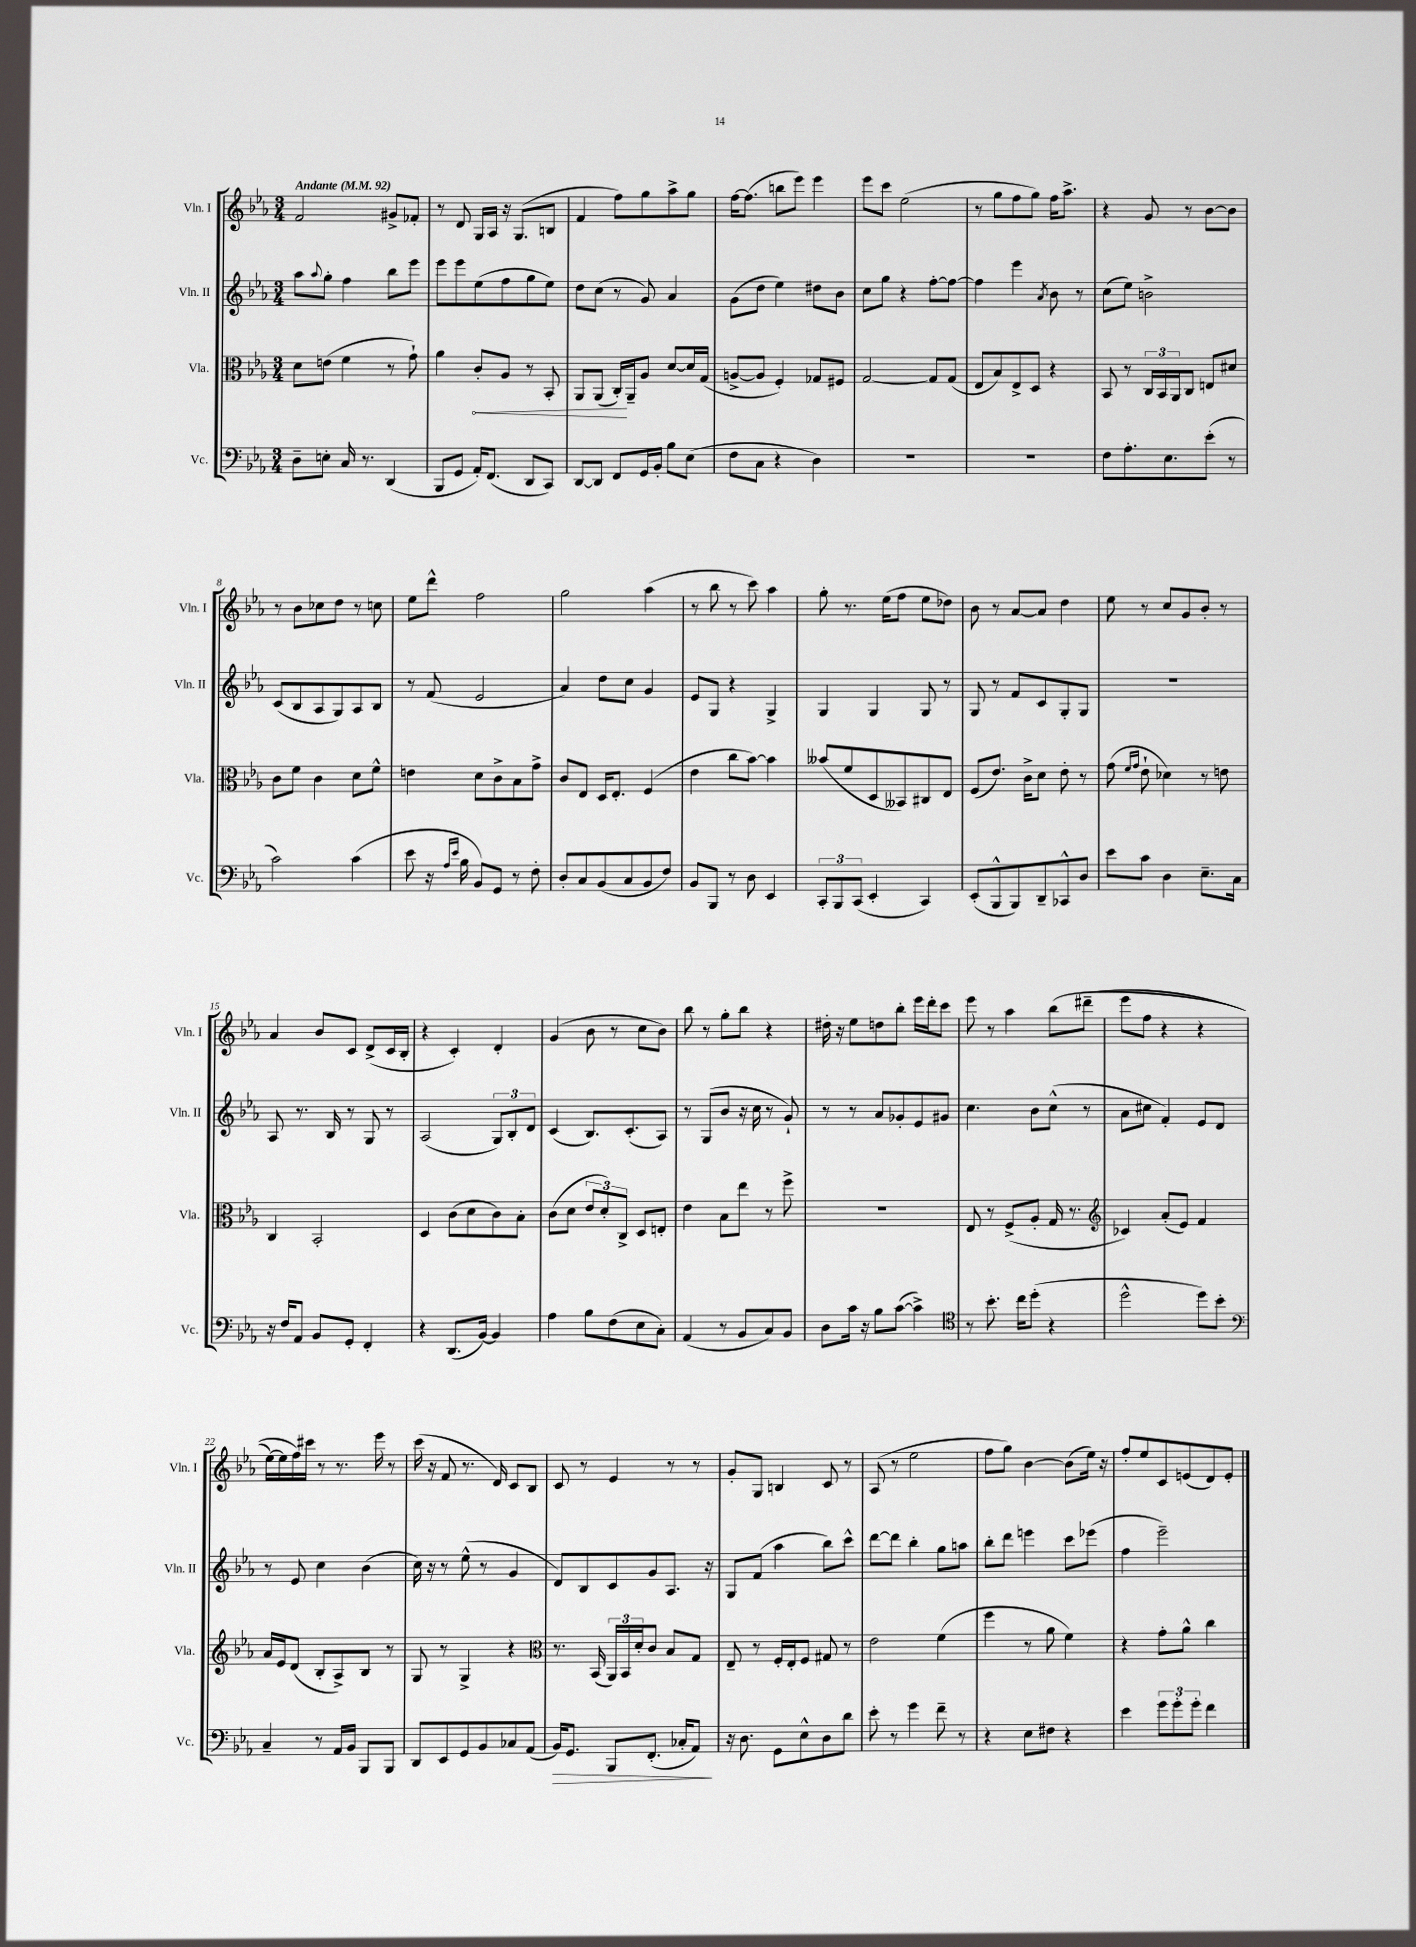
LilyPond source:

<<
\new StaffGroup <<
\new Staff = "s0" \with { instrumentName = "Vln. I" shortInstrumentName = "Vln. I" } {
    \clef treble \key ees \major \numericTimeSignature \time 3/4 \tempo "Andante" 4 = 92
    f'2 gis'8-> fes'8-. |
    r8 d'8 g16 aes16 r16 g8.( b8 |
    f'4 f''8) g''8 aes''8-> g''8 |
    f''16~ f''8.( b''8 ees'''8) ees'''4 |
    ees'''8 c'''8 ees''2( |
    r8 g''8 f''8 g''8) f''16 aes''8.-> |
    r4 g'8 r8 bes'8~ bes'8 |
    r8 bes'8 ces''8 d''8 r8 c''8 |
    ees''8 d'''8-^ f''2 |
    g''2 aes''4( |
    r8 bes''8 r8 c'''8) aes''4 |
    g''8-. r8. ees''16( f''8 ees''8 des''8) |
    bes'8 r8 aes'8~ aes'8 d''4 |
    ees''8 r8 c''8 g'8 bes'8-. r8 |
    aes'4 bes'8 c'8 d'8->( c'16 bes16-. |
    r4 c'4-.) d'4-. |
    g'4( bes'8 r8 c''8 bes'8) |
    bes''8 r8 g''8-. bes''8 r4 |
    dis''16-. r16 ees''8 d''8 bes''8-. ees'''16 d'''16-. c'''8 |
    ees'''8 r8 aes''4 bes''8\( dis'''8--( |
    ees'''8 f''8 r4 r4 |
    ees''16~) ees''16 f''16\) cis'''16 r8 r8. ees'''16 r8 |
    c'''16( r16 f'8 r8. d'16) c'8 bes8 |
    c'8 r8 ees'4 r8 r8 |
    g'8-. g8 b4 c'8 r8 |
    aes8( r8 ees''2 |
    f''8 g''8) bes'4~ bes'8( ees''16) r16 |
    f''8-. ees''8 c'8 e'8( d'8) e'8-. \bar "|." |
}
\new Staff = "s1" \with { instrumentName = "Vln. II" shortInstrumentName = "Vln. II" } {
    \clef treble \key ees \major \numericTimeSignature \time 3/4
    aes''8 \appoggiatura { aes''8 } g''8-. f''4 bes''8 ees'''8 |
    ees'''8 ees'''8 ees''8( f''8 g''8 ees''8) |
    d''8 c''8( r8 g'8) aes'4 |
    g'8( d''8 ees''4) dis''8 bes'8 |
    c''8 g''8 r4 f''8~-. f''8~ |
    f''4 ees'''4 \acciaccatura { aes'8 } bes'8 r8 |
    c''8( ees''8) b'2-> |
    c'8( bes8 aes8 g8) aes8 bes8 |
    r8 f'8( ees'2 |
    aes'4) d''8 c''8 g'4 |
    ees'8 g8 r4 g4-> |
    g4 g4 g8 r8 |
    g8 r8 f'8 c'8 g8-. g8 |
    R2. |
    aes8 r8. bes16 r8 g8 r8 |
    aes2( \tuplet 3/2 { g8) bes8-. d'8 } |
    c'4( bes8.) c'8.-.( aes8) |
    r8 g8( bes'8 r16 c''16 r8 g'8-!) |
    r8 r8 aes'8 ges'8-. ees'8 gis'8 |
    c''4. bes'8 c''8-^( r8 |
    aes'8 cis''8 f'4-.) ees'8 d'8 |
    r8 ees'8 c''4 bes'4( |
    c''16) r16 r8 ees''8-^( r8 g'4 |
    d'8) bes8 c'8 g'8 aes8. r16 |
    g8 f'8( aes''4 bes''8) c'''8-^ |
    d'''8~ d'''8 bes''4-. g''8 a''8 |
    bes''8-. d'''8 e'''4 c'''8 ees'''8( |
    f''4 ees'''2--) \bar "|." |
}
\new Staff = "s2" \with { instrumentName = "Vla." shortInstrumentName = "Vla." } {
    \clef alto \key ees \major \numericTimeSignature \time 3/4
    d'8 e'8( f'4 r8 g'8-!) |
    aes'4 \once \override Hairpin.circled-tip = ##t c'8-.\< aes8 r8 bes,8-. |
    aes,8 aes,8( c16-.\!) aes,16-- aes8 d'8~ d'16 g16( |
    a8~-> a8 f4-.) ges8 fis8 |
    g2~ g8 g8( |
    ees8 bes8) ees8-> d8 r4 |
    bes,8 r8 \tuplet 3/2 { c16 bes,16 aes,16 } c8 e8 dis'8 |
    c'8 f'8 c'4 d'8 f'8-^ |
    e'4 d'8 c'8-> bes8 g'8-> |
    c'8 ees8 d16 ees8.-. f4( |
    ees'4 c''8 bes'8~) bes'4 |
    beses'8( f'8 d8 beses,8) cis8 ees8 |
    f8( ees'8.) c'16-> d'8 ees'8-. r8 |
    g'8( \grace { f'16 g'16 } ees'8-! des'4) r8 e'8 |
    c4 bes,2-. |
    d4 c'8( d'8 c'8) bes8-. |
    c'8( d'8 \tuplet 3/2 { ees'8 d'8-.) c8-> } d8 e8-. |
    ees'4 bes8 ees''8 r8 f''8-> |
    R2. |
    ees8 r8 f8->( aes8-. g16 r8. |
    \clef treble ces'4) aes'8-.( ees'8) f'4 |
    aes'16 ees'16 d'8( bes8-. aes8->) bes8 r8 |
    g8 r8 g4-> r4 |
    \clef alto r8. bes,16( \tuplet 3/2 { aes,16) bes,16 d'16-. } c'8 bes8 g8 |
    ees8-- r8 f16-. ees16-. f8 gis8 r8 |
    ees'2 f'4( |
    f''4 r8 aes'8 f'4) |
    r4 g'8-. aes'8-^ c''4 \bar "|." |
}
\new Staff = "s3" \with { instrumentName = "Vc." shortInstrumentName = "Vc." } {
    \clef bass \key ees \major \numericTimeSignature \time 3/4
    d8-- e8-. c16 r8. d,4( |
    bes,,8 g,8 aes,16-.) f,8.( d,8 c,8) |
    d,8~ d,8 f,8 g,16 bes,16-. bes8 ees8( |
    f8 c8 r4 d4) |
    R2. |
    R2. |
    f8 aes8.-. ees8. ees'8-.( r8 |
    c'2) c'4( |
    ees'8 r16 \grace { aes16 ees'16 } bes16 bes,8) g,8 r8 f8-. |
    d8-. c8 bes,8( c8 bes,8 f8) |
    bes,8 bes,,8 r8 d8 ees,4 |
    \tuplet 3/2 { c,8-. bes,,8 c,8( } ees,4-. c,4) |
    ees,8-.( bes,,8-^ bes,,8) d,8-- ces,8-^ d8 |
    ees'8 c'8 d4 ees8.-- c16 |
    r16 f16 aes,8 bes,8 g,8-. f,4-. |
    r4 d,8.( bes,16~) bes,4 |
    aes4 bes8 f8( ees8 c8-.) |
    aes,4( r8 bes,8 c8) bes,8 |
    d8 c'16 r16 bes8 c'8~( c'4->) |
    \clef tenor r8 bes'8.-. c''16 d''8-.( r4 |
    d''2-^ d''8) bes'8-. |
    \clef bass c4-- r8 aes,16 bes,16 bes,,8 bes,,8 |
    d,8 ees,8 g,8 bes,8 ces8 aes,8( |
    bes,16\>) g,8. bes,,8 f,8.-.( ces16-. aes,8\!) |
    r16 d8. g,8 ees8-^ d8 d'8 |
    ees'8-. r8 g'4 f'8-- r8 |
    r4 ees8 fis8 r4 |
    ees'4 \tuplet 3/2 { g'8 g'8-. g'8-. } f'4 \bar "|." |
}
>>
>>
